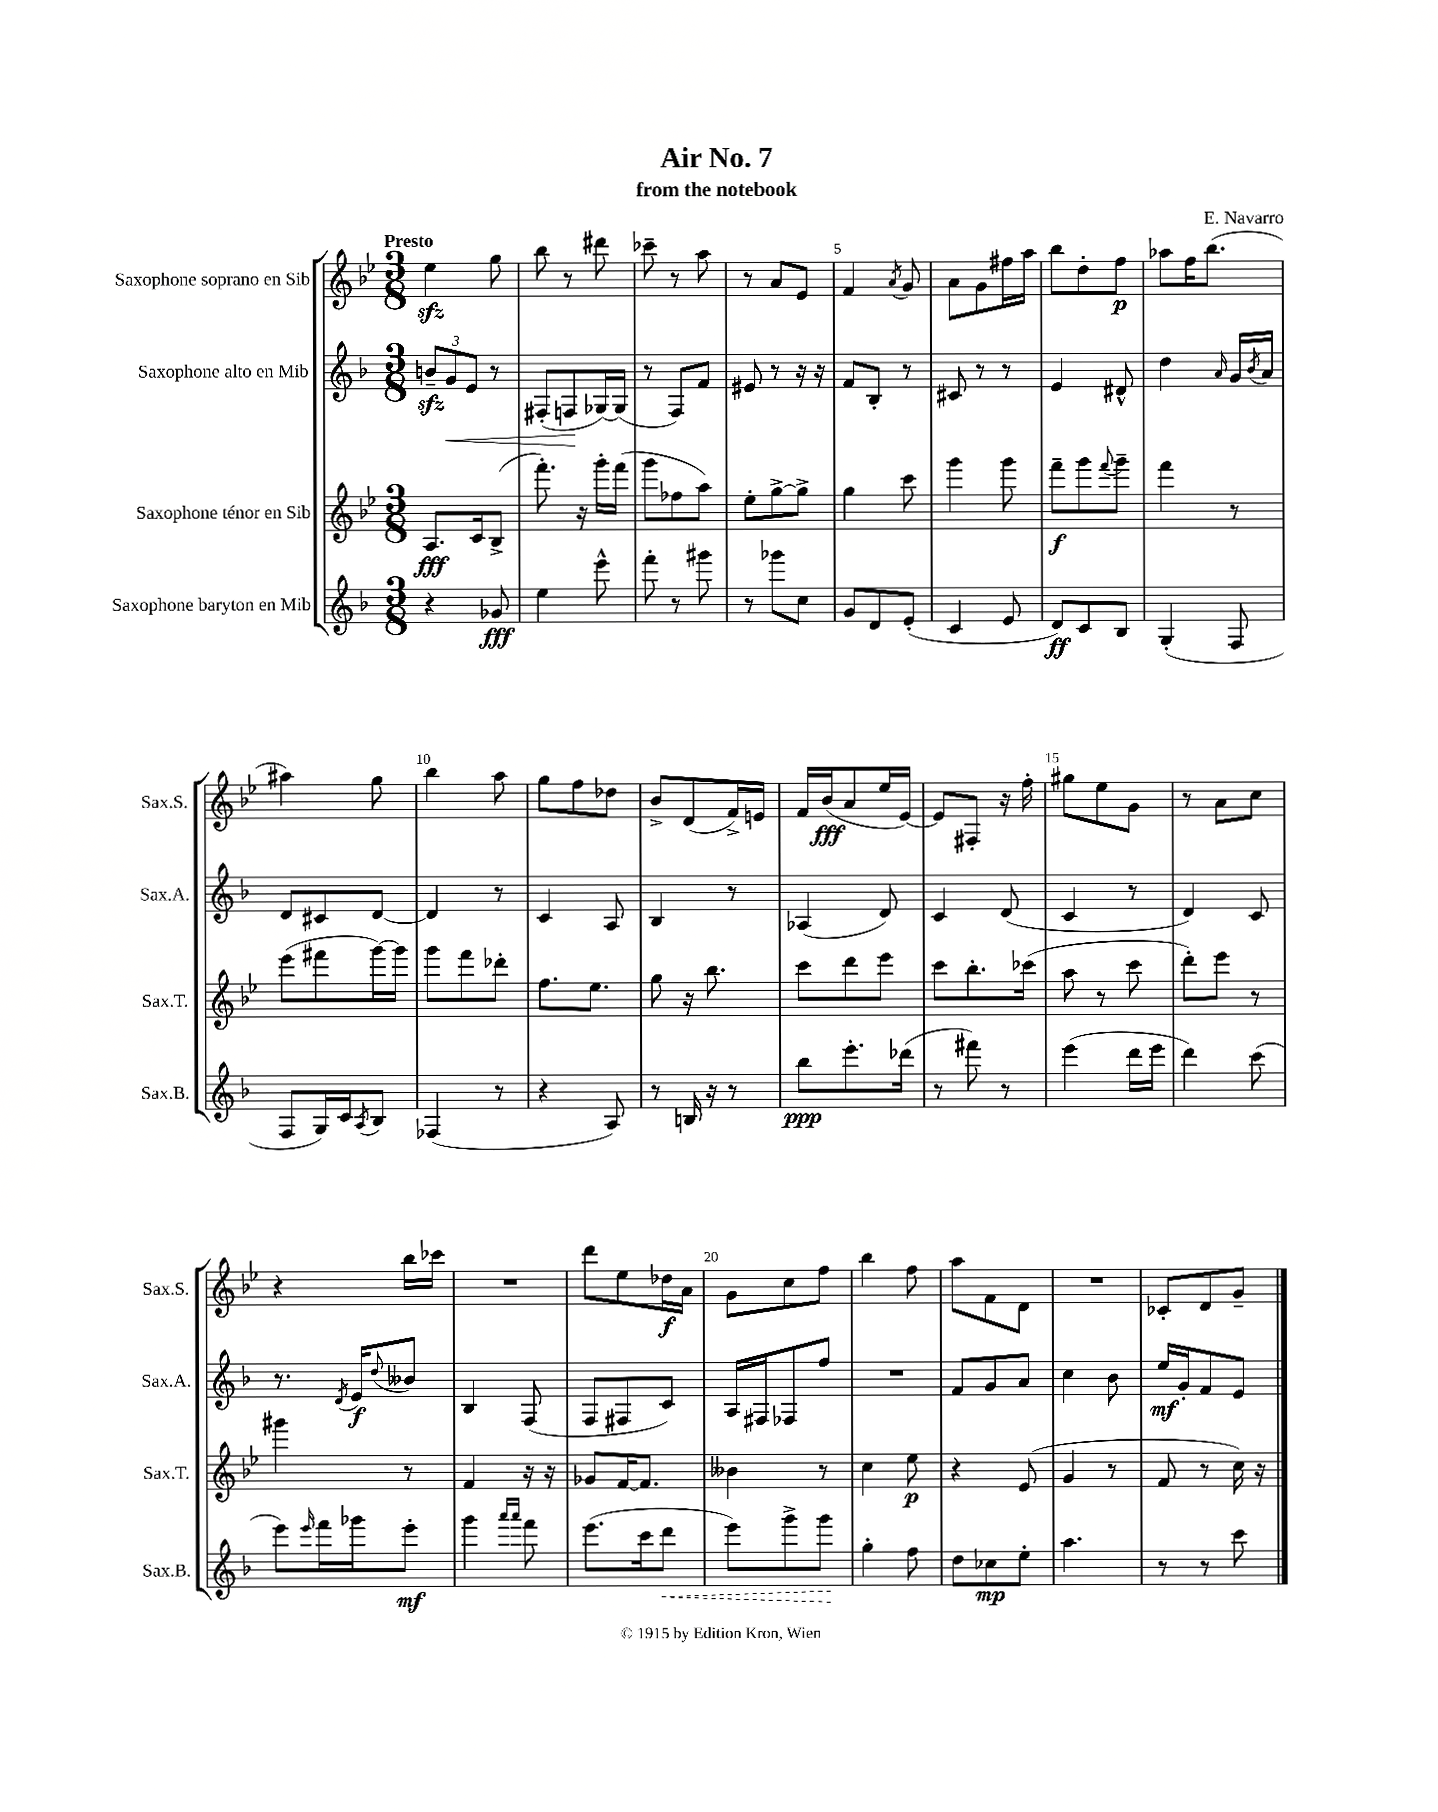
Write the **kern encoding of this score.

**kern	**dynam	**kern	**dynam	**kern	**dynam	**kern	**dynam
*part4	*part4	*part3	*part3	*part2	*part2	*part1	*part1
*staff4	*staff4	*staff3	*staff3	*staff2	*staff2	*staff1	*staff1
*I"Saxophone baryton en Mib	*	*I"Saxophone ténor en Sib	*	*I"Saxophone alto en Mib	*	*I"Saxophone soprano en Sib	*
*I'Sax.B.	*	*I'Sax.T.	*	*I'Sax.A.	*	*I'Sax.S.	*
*clefG2	*	*clefG2	*	*clefG2	*	*clefG2	*
*k[b-]	*	*k[b-e-]	*	*k[b-]	*	*k[b-e-]	*
*M3/8	*	*M3/8	*	*M3/8	*	*M3/8	*
=1	=1	=1	=1	=1	=1	=1	=1
!	!	!	!	!	!	!LO:TX:a:B:t=Presto	!
4r	.	8.A/L	fff	12bnzz~/L	.	4ee-zz\	.
!	!	!	!	!	!LO:HP:b	!	!
.	.	.	.	12g/	<	.	.
.	.	.	.	12e/J	.	.	.
.	.	16c/k	.	.	.	.	.
8g-X/	fff	(8B-^/J	.	8r	.	8gg\	.
=2	=2	=2	=2	=2	=2	=2	=2
4ee\	.	8.fff'\)	.	(8F#X'/L	.	8bb-\	.
.	.	.	.	8Fn/	.	8r	.
.	.	16r	.	.	.	.	.
8eee^^\	.	16ggg'\LL	.	[16G-X/L)	[	8ddd#X\	.
.	.	(16fff\JJ	.	(16G-/JJ]	.	.	.
=3	=3	=3	=3	=3	=3	=3	=3
8fff'\	.	8ggg\L	.	8r	.	8ccc-X~\	.
8r	.	8ff-X\	.	8F/L)	.	8r	.
8ggg#X\	.	8aa\J)	.	8f/J	.	8aa\	.
=4	=4	=4	=4	=4	=4	=4	=4
8r	.	8ee-'\L	.	8e#X/	.	8r	.
8ggg-X\L	.	[8gg^\	.	8r	.	8a/L	.
8cc\J	.	8gg^\J]	.	16r	.	8e-/J	.
.	.	.	.	16r	.	.	.
=5	=5	=5	=5	=5	=5	=5	=5
8g/L	.	4gg\	.	8f/L	.	4f/	.
8d/	.	.	.	8B-'/J	.	.	.
.	.	.	.	.	.	8qa/	.
(8e'/J	.	8ccc\	.	8r	.	8g/	.
=6	=6	=6	=6	=6	=6	=6	=6
4c/	.	4ggg\	.	8c#X/	.	8a\L	.
.	.	.	.	8r	.	8g\	.
8e/	.	8ggg\	.	8r	.	16ff#X\L	.
.	.	.	.	.	.	16aa\JJ	.
=7	=7	=7	=7	=7	=7	=7	=7
8d/L)	ff	8fff~\L	f	4e/	.	8bb-\L	.
8c/	.	8ggg\	.	.	.	8dd'\	.
.	.	8qqfff/	.	.	.	.	.
8B-/J	.	8ggg~\J	.	8d#X^^/	.	8ff\J	p
=8	=8	=8	=8	=8	=8	=8	=8
(4G'/	.	4fff\	.	4dd\	.	8aa-X\L	.
.	.	.	.	.	.	16ff\K	.
.	.	.	.	.	.	(8.bb-\J	.
.	.	.	.	16qqa/	.	.	.
8F/	.	8r	.	16g/LL	.	.	.
.	.	.	.	8qb-/	.	.	.
.	.	.	.	16a/JJ	.	.	.
!!LO:LB:g=z
=9	=9	=9	=9	=9	=9	=9	=9
8F/L	.	(8eee-\L	.	8d/L	.	4aa#X\)	.
16G/L)	.	8fff#X\	.	8c#X/	.	.	.
16c/J	.	.	.	.	.	.	.
8qA/	.	.	.	.	.	.	.
8B-/J	.	[16ggg\L)	.	[8d/J	.	8gg\	.
.	.	16ggg\JJ]	.	.	.	.	.
=10	=10	=10	=10	=10	=10	=10	=10
(4F-X/	.	8ggg\L	.	4d/]	.	4bb-\	.
.	.	8fff\	.	.	.	.	.
8r	.	8ddd-X'\J	.	8r	.	8aa\	.
=11	=11	=11	=11	=11	=11	=11	=11
4r	.	8.ff\L	.	4c/	.	8gg\L	.
.	.	.	.	.	.	8ff\	.
.	.	8.ee-\J	.	.	.	.	.
8A/)	.	.	.	8A/	.	8dd-X\J	.
=12	=12	=12	=12	=12	=12	=12	=12
8r	.	8gg\	.	4B-/	.	8b-^/L	.
16Bn/	.	16r	.	.	.	(8d/	.
16r	.	8.bb-\	.	.	.	.	.
8r	.	.	.	8r	.	16f^/L)	.
.	.	.	.	.	.	16en/JJ	.
=13	=13	=13	=13	=13	=13	=13	=13
8bb-\L	ppp	8ccc\L	.	(4A-X/	.	16f/LL	.
.	.	.	.	.	.	(16b-/J	fff
8.eee'\	.	8ddd\	.	.	.	8a/	.
.	.	8eee-\J	.	8d/)	.	16ee-/L	.
(16ddd-X\Jk	.	.	.	.	.	[16e-/JJ)	.
=14	=14	=14	=14	=14	=14	=14	=14
8r	.	8ccc\L	.	4c/	.	8e-/L]	.
8fff#X\)	.	8.bb-'\	.	.	.	8F#X'/J	.
8r	.	.	.	(8d/	.	16r	.
.	.	(16ccc-X\Jk	.	.	.	16ff'\	.
=15	=15	=15	=15	=15	=15	=15	=15
(4eee\	.	8aa\	.	4c/	.	8gg#X\L	.
.	.	8r	.	.	.	8ee-\	.
16ddd\LL	.	8ccc\	.	8r	.	8g\J	.
16eee\JJ	.	.	.	.	.	.	.
=16	=16	=16	=16	=16	=16	=16	=16
4ddd\)	.	8ddd'\L)	.	4d/)	.	8r	.
.	.	8eee-\J	.	.	.	8a\L	.
(8ccc\	.	8r	.	8c/	.	8cc\J	.
!!LO:LB:g=z
=17	=17	=17	=17	=17	=17	=17	=17
8eee\L)	.	4ggg#X\	.	8.r	.	4r	.
16qqeee/	.	.	.	.	.	.	.
16fff\L	.	.	.	.	.	.	.
.	.	.	.	8qd/	.	.	.
16ggg-X\J	.	.	.	16e/KL	f	.	.
.	.	.	.	8qqdd/	.	.	.
8eee'\J	mf	8r	.	8b--X/J	.	16bb-\LL	.
.	.	.	.	.	.	16ccc-X\JJ	.
=18	=18	=18	=18	=18	=18	=18	=18
4ggg\	.	4f/	.	4B-/	.	4.r	.
16qqaaa/LL	.	.	.	.	.	.	.
16qqaaa/JJ	.	.	.	.	.	.	.
8fff\	.	16r	.	(8F/	.	.	.
.	.	16r	.	.	.	.	.
=19	=19	=19	=19	=19	=19	=19	=19
(8.eee\L	.	8g-X/L	.	8F/L	.	8ddd\L	.
.	.	[16f/K	.	8F#X/	.	8ee-\	.
16ccc\k	.	8.f/J]	.	.	.	.	.
!	!LO:HP:b	!	!	!	!	!	!
8ddd\J	<	.	.	8c/J)	.	16dd-X\L	f
.	.	.	.	.	.	16a\JJ	.
=20	=20	=20	=20	=20	=20	=20	=20
8eee\L)	.	4b--X\	.	16A/LL	.	8g\L	.
.	.	.	.	16F#X/J	.	.	.
8ggg^\	.	.	.	8F-X/	.	8cc\	.
8ggg\J	.	8r	.	8ff/J	.	8ff\J	.
.	[	.	.	.	.	.	.
=21	=21	=21	=21	=21	=21	=21	=21
4gg'\	.	4cc\	.	4.r	.	4bb-\	.
8ff\	.	8ee-\	p	.	.	8ff\	.
=22	=22	=22	=22	=22	=22	=22	=22
8dd\L	.	4r	.	8f/L	.	8aa\L	.
8cc-X\	mp	.	.	8g/	.	8f\	.
8ee'\J	.	(8e-/	.	8a/J	.	8d\J	.
=23	=23	=23	=23	=23	=23	=23	=23
4.aa\	.	4g/	.	4cc\	.	4.r	.
.	.	8r	.	8b-\	.	.	.
=24	=24	=24	=24	=24	=24	=24	=24
8r	.	8f/	.	16ee/LL	mf	8c-X'/L	.
.	.	.	.	16g'/J	.	.	.
8r	.	8r	.	8f/	.	8d/	.
8ccc\	.	16cc\)	.	8e/J	.	8g~/J	.
.	.	16r	.	.	.	.	.
==	==	==	==	==	==	==	==
*-	*-	*-	*-	*-	*-	*-	*-
